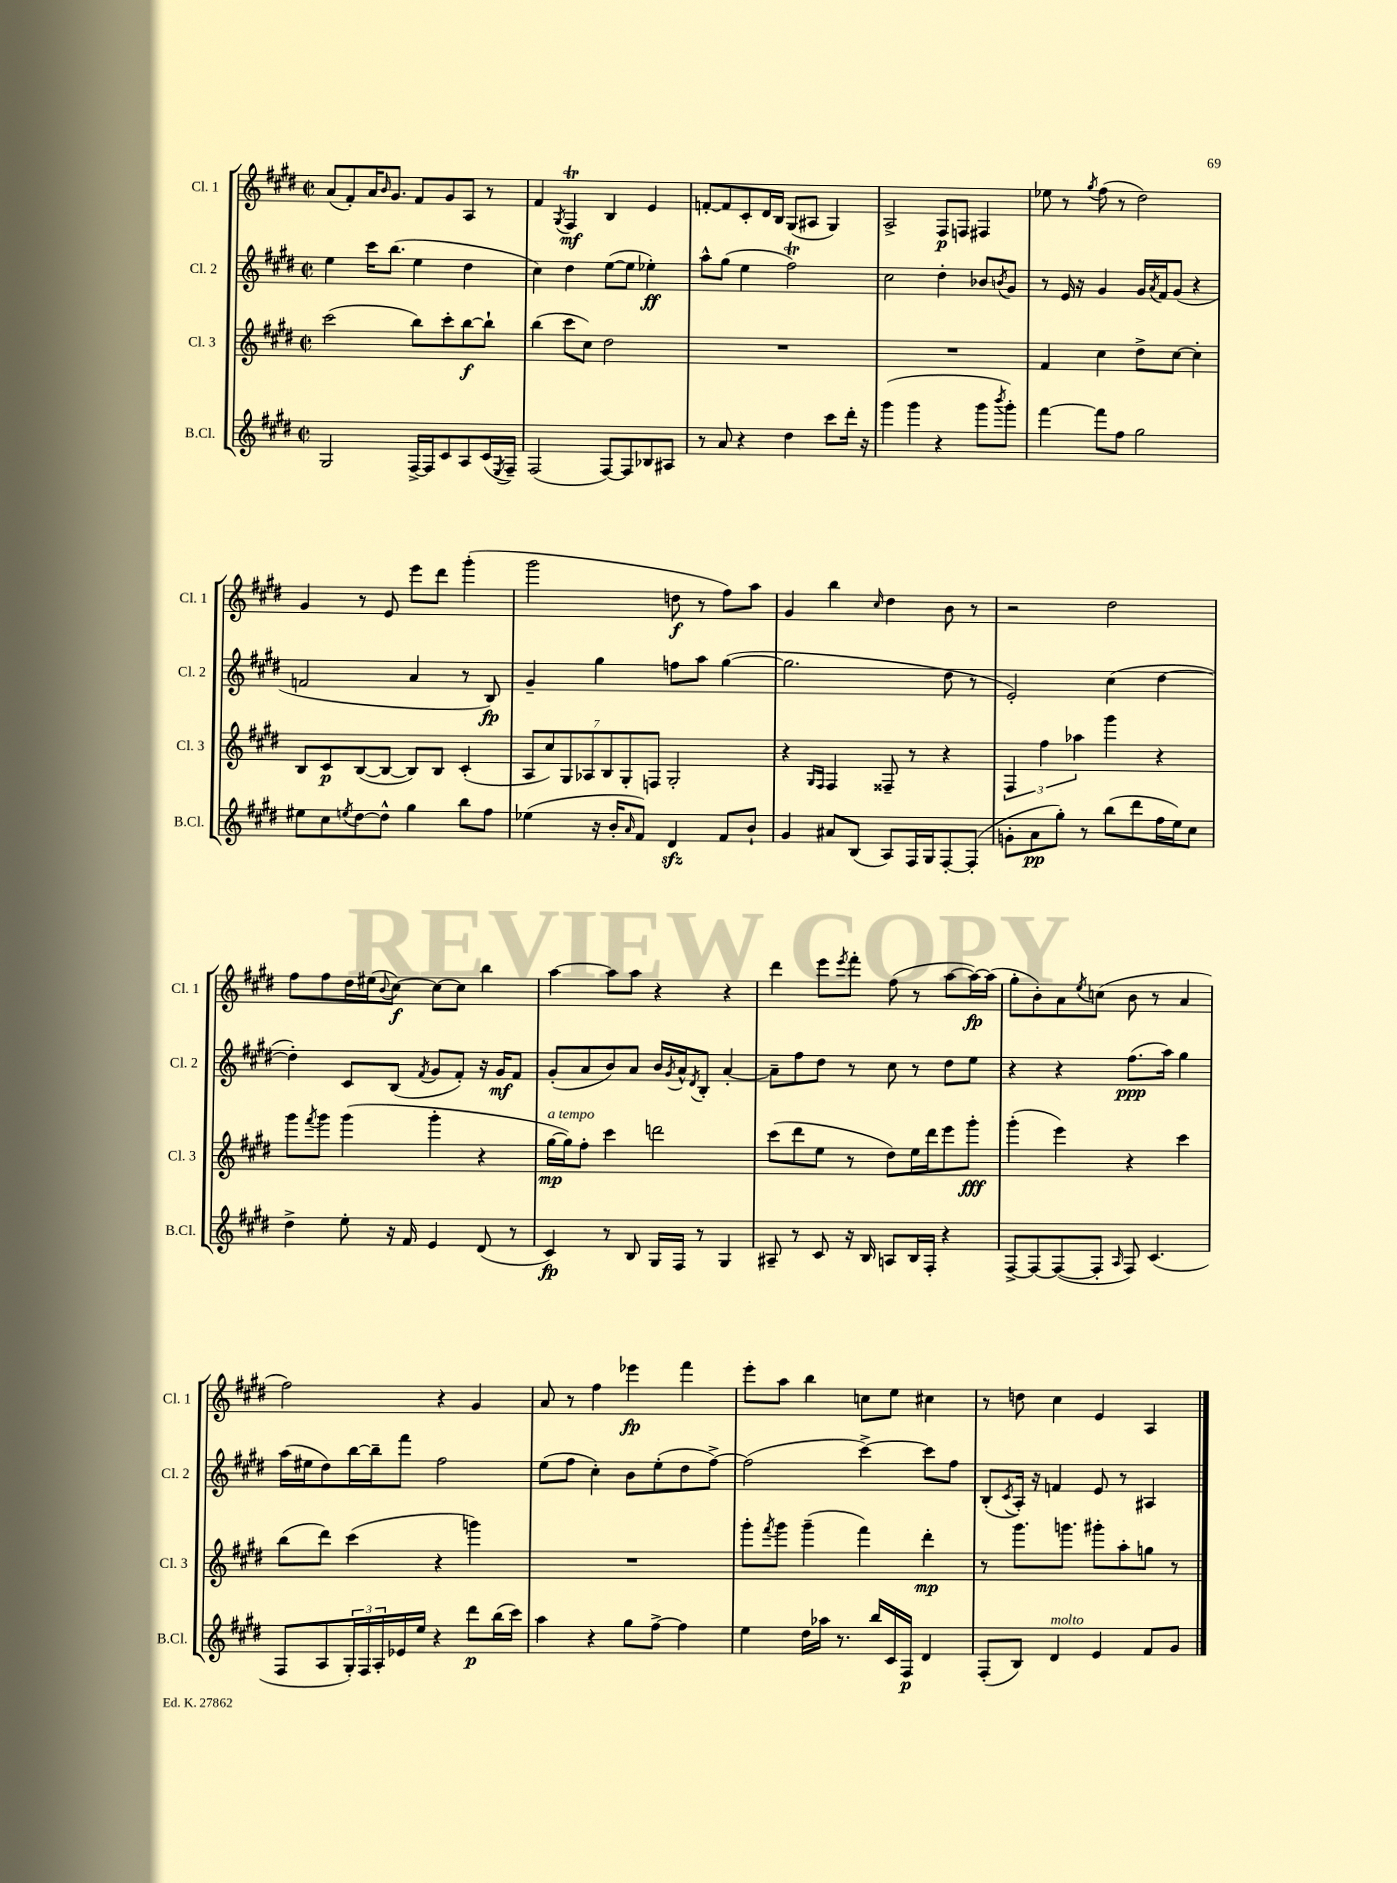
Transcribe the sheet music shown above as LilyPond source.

<<
\new StaffGroup <<
\new Staff = "s0" \with { instrumentName = "Cl. 1" shortInstrumentName = "Cl. 1" } {
    \clef treble \key e \major \defaultTimeSignature \time 2/2
    a'8( fis'8-.) a'16 \grace { b'16 } gis'8. fis'8 gis'8 a8 r8 |
    fis'4 \acciaccatura { gis8 } fis4\trill\mf b4 e'4 |
    f'8~-. f'8 cis'8-. dis'16 b16 gis8( ais8 gis4) |
    a2-> fis8\p f8 fis4 |
    ees''8 r8 \acciaccatura { gis''8 } fis''8( r8 dis''2) |
    gis'4 r8 e'8 e'''8 dis'''8 gis'''4-.( |
    gis'''2 d''8\f r8 fis''8) a''8 |
    gis'4 b''4 \grace { cis''16 } dis''4 b'8 r8 |
    r2 dis''2 |
    fis''8 fis''8 dis''16 eis''16( \appoggiatura { b'8 } cis''8~\f) cis''8~ cis''8 b''4 |
    a''4~ a''8 a''8 r4 r4 |
    dis'''4 e'''8 \acciaccatura { e'''8 } fis'''8-. fis''8( r8 a''8~ a''16~\fp) a''16( |
    gis''8-. b'8-.) a'8 \acciaccatura { e''8 } c''8( b'8 r8 a'4 |
    fis''2) r4 gis'4 |
    a'8 r8 fis''4 ees'''4\fp fis'''4 |
    e'''8-. a''8 b''4 c''8 e''8 cis''4 |
    r8 d''8 cis''4 e'4 a4 \bar "|." |
}
\new Staff = "s1" \with { instrumentName = "Cl. 2" shortInstrumentName = "Cl. 2" } {
    \clef treble \key e \major \defaultTimeSignature \time 2/2
    e''4 cis'''16 b''8.( e''4 dis''4 |
    cis''4) dis''4 e''8~( e''8 ees''4-.\ff) |
    a''8-^ gis''8( e''4 fis''2\trill) |
    cis''2 dis''4-. bes'8 \acciaccatura { b'8 } gis'8 |
    r8 e'16 r16 gis'4 gis'16 \acciaccatura { a'8 } fis'16 gis'8( r4 |
    f'2 a'4 r8 b8\fp) |
    gis'4-- gis''4 f''8 a''8 gis''4~( |
    gis''2. dis''8 r8 |
    e'2-.) cis''4( dis''4~ |
    dis''4-.) cis'8 b8( \acciaccatura { fis'8 } gis'8 fis'8-.) r16 gis'16\mf fis'8 |
    gis'8-.( a'8 b'8) a'8 b'16 \acciaccatura { gis'8 } a'16-^ \acciaccatura { dis'8 } b8-. a'4~-. |
    a'8-- fis''8 dis''8 r8 cis''8 r8 dis''8 e''8 |
    r4 r4 fis''8.\ppp( a''16) gis''4 |
    a''16( eis''16 dis''8) b''16~ b''16-- fis'''8 fis''2 |
    e''8( fis''8 cis''4-.) b'8 e''8-.( dis''8 fis''8~->) |
    fis''2( cis'''4~->) cis'''8 fis''8 |
    b8-.( \acciaccatura { cis'8 } a16-.) r16 f'4 e'8 r8 ais4 \bar "|." |
}
\new Staff = "s2" \with { instrumentName = "Cl. 3" shortInstrumentName = "Cl. 3" } {
    \clef treble \key e \major \defaultTimeSignature \time 2/2
    cis'''2( b''8) cis'''8-. b''8~\f b''8-! |
    b''4( cis'''8 cis''8) dis''2 |
    R1 |
    R1 |
    fis'4 cis''4 dis''8-> cis''8~ cis''4-. |
    b8 cis'8\p b8~( b8~ b8) b8 cis'4-.( |
    \tuplet 7/4 { a8 cis''8) gis8 aes8 b8 gis8-. f8 } gis2-. |
    r4 \grace { gis16 fis16 } fis4 fisis8-- r8 r4 |
    \tuplet 3/2 { fis4 fis''4 aes''4 } gis'''4 r4 |
    gis'''8 \acciaccatura { fis'''8 } gis'''8 gis'''4( gis'''4-. r4 |
    gis''16~\mp^\markup { \italic "a tempo" } gis''16) fis''8-. cis'''4 d'''2 |
    cis'''8( dis'''8 e''8 r8 dis''8) e''16 dis'''16 e'''8 gis'''8-.\fff |
    gis'''4-.( e'''4) r4 cis'''4 |
    b''8( dis'''8) cis'''4( r4 g'''4) |
    R1 |
    gis'''8-. \acciaccatura { fis'''8 } gis'''8 gis'''4--( fis'''4) dis'''4-.\mp |
    r8 gis'''8. g'''8. gis'''8-. a''8-. g''8 r8 \bar "|." |
}
\new Staff = "s3" \with { instrumentName = "B.Cl." shortInstrumentName = "B.Cl." } {
    \clef treble \key e \major \defaultTimeSignature \time 2/2
    gis2 fis16~-> fis16 cis'8 a8 cis'16( \acciaccatura { e8 } fis16--) |
    fis2( fis8~) fis8 bes8 ais8 |
    r8 a'8 r4 dis''4 cis'''8 dis'''16-. r16 |
    gis'''4( gis'''4 r4 gis'''8 \acciaccatura { b'''8 } gis'''8-.) |
    fis'''4~ fis'''8 fis''8 gis''2 |
    eis''8 cis''8 \acciaccatura { e''8 } dis''8~ dis''8-^ gis''4 b''8 fis''8 |
    ees''4( r16 b'16-. \grace { a'16 } fis'8) dis'4\sfz fis'8 b'8-! |
    gis'4 ais'8 b8( a8) fis16 gis16 fis8~-. fis8-.( |
    g'8-. a'8\pp gis''8-.) r8 b''8( dis'''8 fis''16 e''16) cis''8 |
    dis''4-> e''8-. r16 fis'16 e'4 dis'8( r8 |
    cis'4\fp) r8 b8 gis16 fis16 r8 gis4 |
    ais8-- r8 cis'8 r16 b16 a8 b16 fis16-. r4 |
    fis8~-> fis8~ fis8~( fis8-. \grace { a16 } fis8) cis'4.( |
    fis8 a8 \tuplet 3/2 { gis16-.) fis16 a16-. } ees'16 e''16 r4 dis'''8\p b''16( cis'''16) |
    a''4 r4 gis''8 fis''8~-> fis''4 |
    e''4 dis''16 aes''16 r8. b''16 cis'16 fis16\p dis'4 |
    fis8-.( b8) dis'4^\markup { \italic "molto" } e'4 fis'8 gis'8 \bar "|." |
}
>>
>>
\layout { \context { \Score \remove "Bar_number_engraver" } }
